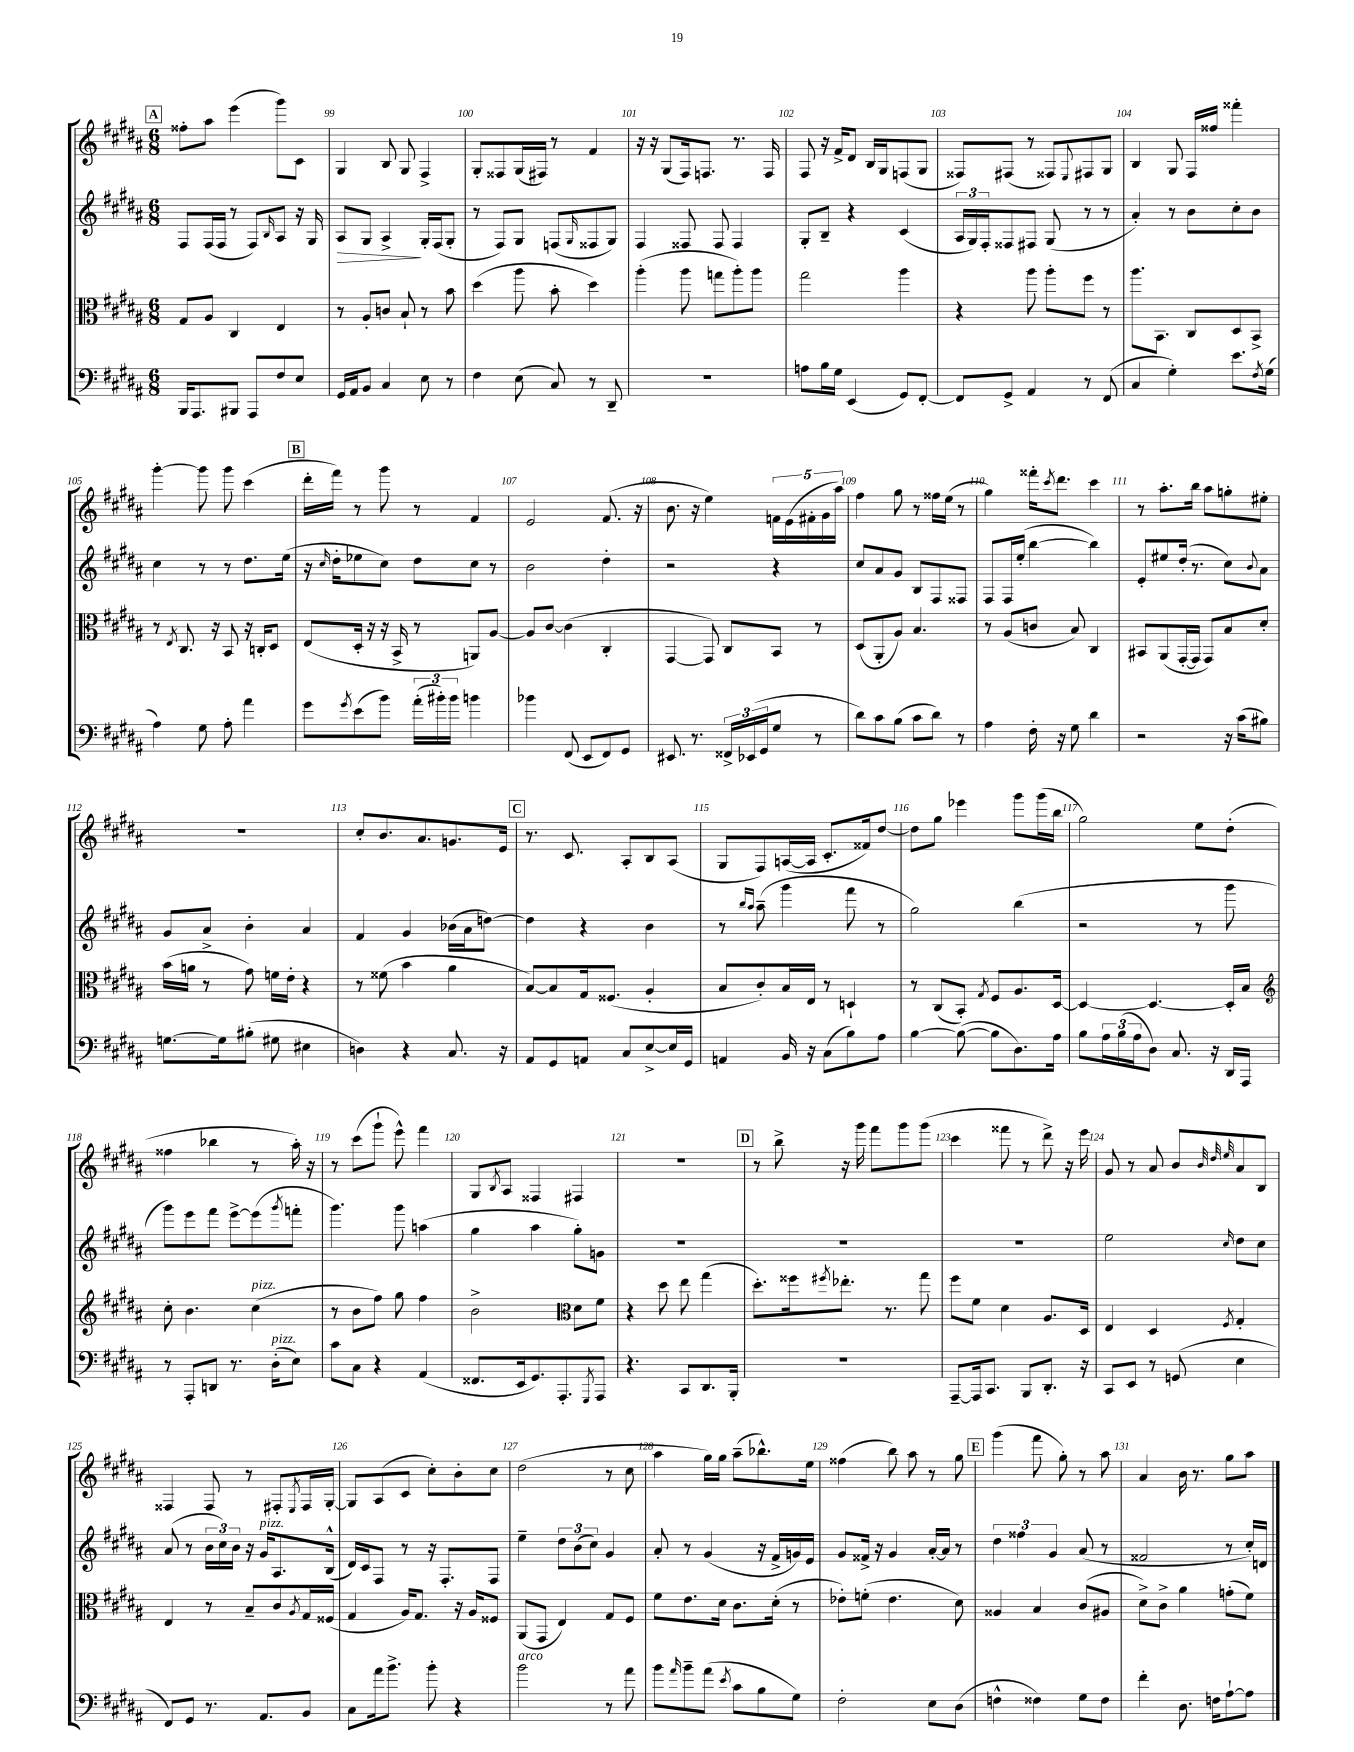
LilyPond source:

<<
\new StaffGroup <<
\new Staff = "s0" {
    \clef treble \key b \major \numericTimeSignature \time 6/8
    \mark \markup { \box "A" } fisis''8-. ais''8 e'''4( gis'''8) cis'8 |
    gis4 b8 gis8 fis4-> |
    gis8-. fisis8 gis16( fis16) r8 fis'4 |
    r16 r16 gis8( fis16) f8. r8. f16 |
    fis8 r16 fis'16-> dis'8 b16 gis16 f8( gis8 |
    fisis8) fis8( r8 fisis8) \appoggiatura { e8 } fis8 gis8 |
    b4 gis8 fis16 fisis''16 fisis'''4-. |
    gis'''4~-. gis'''8 gis'''8 cis'''4( |
    \mark \markup { \box "B" } dis'''16-. fis'''16) r8 gis'''8 r8 fis'4 |
    e'2 fis'8.( r16 |
    b'8. r16 e''4) \tuplet 5/4 { f'16 e'16( fis'16-. gis'16 ais''16) } |
    fis''4 gis''8 r8 fisis''16 e''16( r8 |
    gis''4) fisis'''16-. \acciaccatura { cis'''8 } dis'''8. cis'''4 |
    r8 ais''8.-. b''16 ais''8 g''8-. eis''8-. |
    R2. |
    cis''8-. b'8. ais'8. g'8. e'16 |
    \mark \markup { \box "C" } r8. cis'8. ais8-. b8 ais8( |
    gis8 fis8) a16~( a16 cis'8.-. fisis'16) dis''8~ |
    dis''8 gis''8 ees'''4 gis'''8 gis'''16( b''16 |
    gis''2) e''8 dis''8-.( |
    fisis''4 bes''4 r8 ais''16-.) r16 |
    r8 cis'''8( gis'''8-! e'''8-^) fis'''4 |
    gis8 \acciaccatura { b8 } ais8 fisis4 fis4 |
    R2. |
    \mark \markup { \box "D" } r8 b''8-> r16 gis'''16 fis'''8 gis'''8 gis'''8( |
    cis'''4 fisis'''8 r8 dis'''8->) r16 e'''16 |
    gis'8 r8 ais'8 b'8 \grace { b'32 dis''32 e''32 } ais'8 b8 |
    fisis4 fisis8 r8 fis8-. \acciaccatura { e8 } fis16 gis16~-. |
    gis8 ais8( cis'8 cis''8-.) b'8-. cis''8 |
    dis''2( r8 cis''8 |
    ais''4 gis''16) gis''16 ais''8--( bes''8.-^) e''16 |
    fisis''4( b''8) ais''8 r8 gis''8 |
    \mark \markup { \box "E" } gis'''4( fis'''8 gis''8-.) r8 ais''8 |
    ais'4 b'16 r8. gis''8 ais''8 \bar "|." |
}
\new Staff = "s1" {
    \clef treble \key b \major \numericTimeSignature \time 6/8
    \mark \markup { \box "A" } fis8 fis16( fis16 r8 fis8) \grace { b16 } ais8 r16 gis16 |
    ais8\> gis8 ais4->\! gis16-. fis16( gis8-. |
    r8 fis8) gis8 f8( \grace { gis16 } fisis8 gis8) |
    fis4 fisis8 fisis8 fisis4 |
    gis8-. b8-- r4 cis'4( |
    \tuplet 3/2 { ais16 gis16) fis16-. } fisis8 fis8 gis8( r8 r8 |
    ais'4-.) r8 b'8 cis''8-. b'8 |
    cis''4 r8 r8 dis''8. e''16( |
    \mark \markup { \box "B" } r16 \grace { cis''16 } dis''16-. ees''8 cis''8) dis''8 cis''8 r8 |
    b'2 dis''4-. |
    r2 r4 |
    cis''8 ais'8 gis'8 b8 fis8 fisis8 |
    fis8 fis16 e''16-.( b''4~ b''4) |
    e'8-. eis''8 dis''16-.( r8. cis''8) \appoggiatura { b'8 } ais'8 |
    gis'8 ais'8-> b'4-. ais'4 |
    fis'4 gis'4 bes'16( ais'16 d''8~) |
    \mark \markup { \box "C" } d''4 r4 b'4 |
    r8 \grace { b''16 ais''16 } ais''8--( gis'''4 fis'''8 r8 |
    gis''2) b''4( |
    r2 r8 gis'''8 |
    gis'''8) e'''8 fis'''8 e'''8~-> e'''8( \acciaccatura { gis'''8 } f'''8-. |
    gis'''4.) gis'''8 a''4( |
    gis''4 ais''4 gis''8-.) g'8 |
    R2. |
    \mark \markup { \box "D" } R2. |
    R2. |
    e''2 \grace { cis''16 } dis''8 cis''8 |
    ais'8( r8 \tuplet 3/2 { b'16 cis''16) b'16 } r16 gis'16^\markup { \italic "pizz." } ais8. b16-^( |
    dis'16) cis'16 fis8 r8 r16 fis8.-. fis8 |
    e''4-- \tuplet 3/2 { dis''8 b'8( cis''8) } gis'4 |
    ais'8-. r8 gis'4( r16 fis'16-> g'16) e'16 |
    gis'8 fisis'16-> r16 gis'4 ais'16~-. ais'16 r8 |
    \mark \markup { \box "E" } \tuplet 3/2 { dis''4 fisis''4 gis'4 } ais'8( r8 |
    fisis'2 r8 cis''16-.) d'16 \bar "|." |
}
\new Staff = "s2" {
    \clef alto \key b \major \numericTimeSignature \time 6/8
    \mark \markup { \box "A" } gis8 ais8 cis4 e4 |
    r8 ais8-. c'8 b8-! r8 b'8 |
    dis''4( ais''8 b'8-. dis''4) |
    ais''4-.( ais''8 g''8 ais''8-.) ais''8 |
    gis''2 ais''4 |
    r4 ais''8 ais''8-. fis''8 r8 |
    ais''8. b,8. cis8 dis8 b,8-> |
    r8 \acciaccatura { e8 } cis8. r16 b,8 r16 c16-. dis8 |
    \mark \markup { \box "B" } e8( dis16-. r16 r16 b,16-> r8 a,8) ais8~ |
    ais8 cis'8~ cis'4( cis4-. |
    gis,4~ gis,8) cis8 b,8 r8 |
    dis8( ais,8-. ais8) b4. |
    r8 ais8( c'8 b8) cis4 |
    bis,8 ais,8( gis,16~-. gis,16 gis,8) b8 dis'8-. |
    b'16( a'16 r8 gis'8) f'16 e'16-. r4 |
    r8 fisis'8( b'4 ais'4 |
    \mark \markup { \box "C" } b8~) b8 gis16 fisis8.( ais4-. |
    b8 cis'8-.) b16 e16 r8 d4-! |
    r8 cis8( b,8-.) \acciaccatura { gis8 } fis8 ais8. dis16~ |
    dis4~ dis4.~ dis16-. b16 |
    \clef treble cis''8-. b'4. cis''4^\markup { \italic "pizz." }( |
    r8 b'8 fis''8) gis''8 fis''4 |
    b'2-> \clef alto dis'8 fis'8 |
    r4 dis''8 e''8 gis''4( |
    \mark \markup { \box "D" } dis''8.-.) fisis''16 \acciaccatura { fis''8 } ees''8.-. r8. gis''8 |
    fis''8 fis'8 dis'4 ais8. dis16 |
    e4 dis4 \acciaccatura { fis8 } gis4-. |
    e4 r8 b8-- cis'8 \acciaccatura { ais8 } gis16 fisis16( |
    gis4 ais16) gis8. r16 ais16 fisis8 |
    ais,8( gis,8 e4) gis8 fis8 |
    fis'8 e'8. dis'16 cis'8. dis'16-.( r8 |
    ees'8-.) f'8-.( ees'4. dis'8) |
    \mark \markup { \box "E" } aisis4 b4 cis'8( ais8 |
    dis'8->) cis'8-> ais'4 g'8-.( fis'8) \bar "|." |
}
\new Staff = "s3" {
    \clef bass \key b \major \numericTimeSignature \time 6/8
    \mark \markup { \box "A" } b,,16 ais,,8. bis,,8 ais,,8 fis8 e8 |
    gis,16 ais,16 b,8 cis4 e8 r8 |
    fis4 e8( cis8) r8 dis,8-- |
    R2. |
    a8 b16 gis16 e,4( gis,8) fis,8~-. |
    fis,8 gis,8-> ais,4 r8 fis,8( |
    cis4 gis4-.) e'8. \acciaccatura { fis8 } gis16( |
    ais4) gis8 ais8-. ais'4 |
    \mark \markup { \box "B" } gis'8 \acciaccatura { gis'8 } e'8( b'8) \tuplet 3/2 { ais'16-.( bis'16-.) bis'16 } b'4 |
    bes'4 fis,8( e,8 fis,8) gis,8 |
    eis,8. r8. \tuplet 3/2 { fisis,16-> ees,16( gis,16 } gis8 r8 |
    dis'8) cis'8 b8( cis'8 dis'8) r8 |
    ais4 fis16-. r16 gis8 dis'4 |
    r2 r16 cis'16( bis8) |
    g8.~ g16 bis8-.( gis8 eis4 |
    d4) r4 cis8. r16 |
    \mark \markup { \box "C" } ais,8 gis,8 a,8 cis8 e8~-> e16 gis,16 |
    a,4 b,16 r16 cis8( b8) ais8 |
    b4~ b8~( b8 dis8.) ais16 |
    b8 \tuplet 3/2 { ais16 b16( ais16 } dis8) cis8. r16 dis,16 ais,,16 |
    r8 ais,,8-. d,8 r8. dis16-.^\markup { \italic "pizz." }( e8) |
    cis'8 cis8 r4 ais,4( |
    fisis,8. e,16 gis,8.) ais,,8.-. \acciaccatura { gis,,8 } ais,,8 |
    r4. cis,8 dis,8. b,,16-. |
    \mark \markup { \box "D" } R2. |
    ais,,8~-- ais,,16 cis,8. b,,8 dis,8.-. r16 |
    cis,8 e,8 r8 g,8( e4 |
    fis,8) gis,8 r8. ais,8. b,8 |
    cis8 ais'16 b'8.-> b'8-. r4 |
    b'2^\markup { \italic "arco" } r8 ais'8 |
    b'8 \grace { ais'16 } b'8-- ais'8( \acciaccatura { e'8 } cis'8 b8 gis8) |
    fis2-. e8 dis8( |
    \mark \markup { \box "E" } f4-^ fisis4) gis8 fisis8 |
    fis'4-. dis8. f16 ais8~-! ais8 \bar "|." |
}
>>
>>
\layout { \context { \Score currentBarNumber = #98 \override BarNumber.break-visibility = ##(#f #t #t) barNumberVisibility = #all-bar-numbers-visible } }
